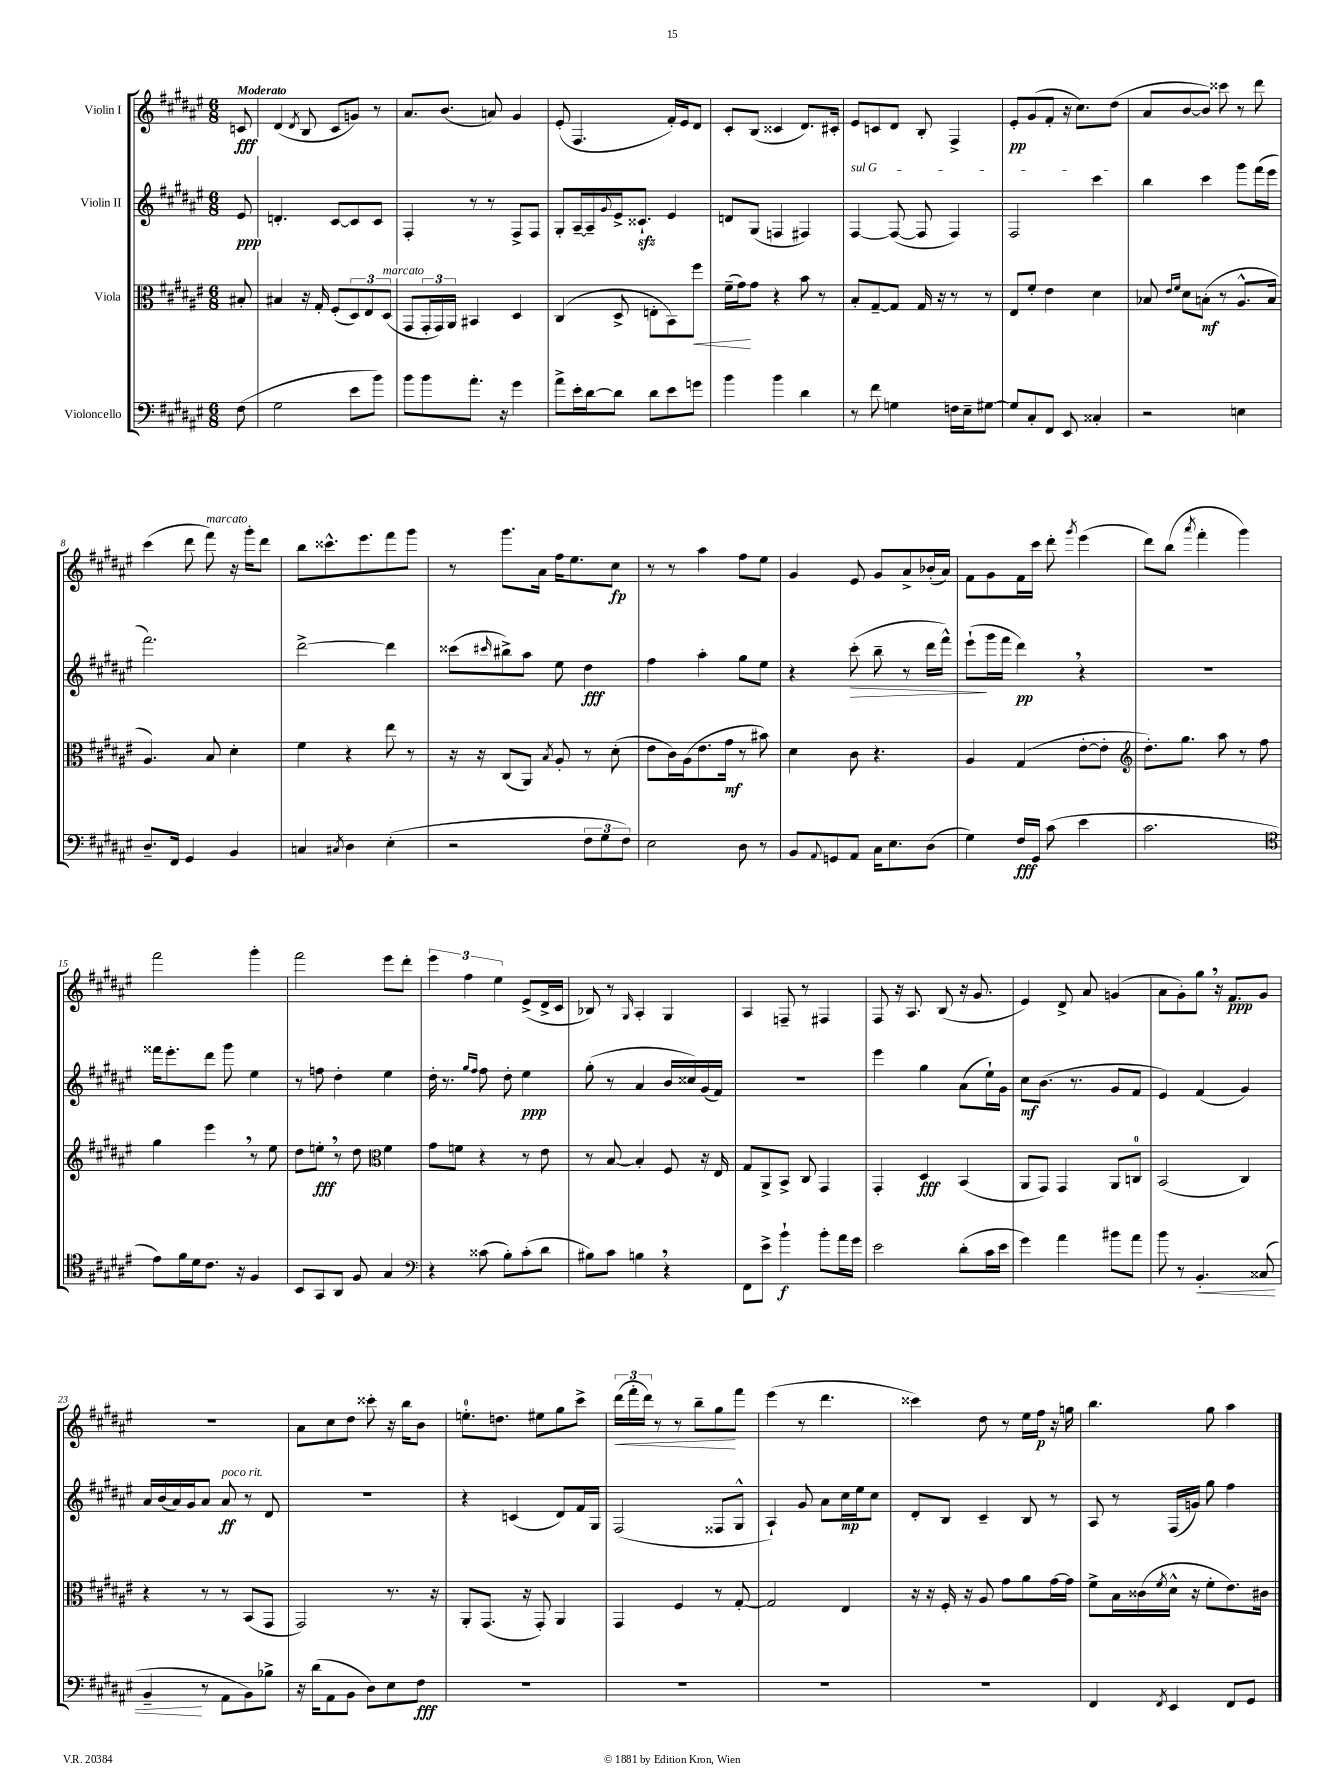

**kern	**dynam	**kern	**dynam	**kern	**dynam	**kern	**dynam
*part4	*part4	*part3	*part3	*part2	*part2	*part1	*part1
*staff4	*staff4	*staff3	*staff3	*staff2	*staff2	*staff1	*staff1
*I"Violoncello	*	*I"Viola	*	*I"Violin II	*	*I"Violin I	*
*clefF4	*	*clefC3	*	*clefG2	*	*clefG2	*
*k[f#c#g#d#a#e#]	*	*k[f#c#g#d#a#e#]	*	*k[f#c#g#d#a#e#]	*	*k[f#c#g#d#a#e#]	*
*M6/8	*	*M6/8	*	*M6/8	*	*M6/8	*
=	=	=	=	=	=	=	=
!	!	!	!	!	!	!LO:TX:a:B:t=Moderato	!
(8F#\	.	8B#X'/	.	8e#/	ppp	8cn/	fff
=1	=1	=1	=1	=1	=1	=1	=1
2G#\	.	4B#X/	.	4.dn'/	.	(4d#/	.
.	.	.	.	.	.	8qd#/	.
.	.	16r	.	.	.	8B/	.
.	.	16G#'/	.	.	.	.	.
.	.	(8F#'/L	.	[8c#/L	.	8c#/L	.
8e#\L	.	12D#/)	.	8c#/]	.	8gn/J)	.
.	.	12E#/	.	.	.	.	.
8b\J)	.	.	.	8c#/J	.	8r	.
!	!	!LO:TX:a:i:t=marcato	!	!	!	!	!
.	.	(12D#/J	.	.	.	.	.
=2	=2	=2	=2	=2	=2	=2	=2
8b\L	.	8GG#/L	.	4F#'/	.	8.a#/L	.
8b\	.	24GG#'/L	.	.	.	.	.
.	.	24GG#/)	.	.	.	.	.
.	.	.	.	.	.	(8.b/J	.
.	.	24AA#/JJ	.	.	.	.	.
8.a#'\J	.	4BB#X/	.	8r	.	.	.
.	.	.	.	8r	.	8an/)	.
16r	.	.	.	.	.	.	.
4g#\	.	4D#/	.	8F#^/L	.	4g#/	.
.	.	.	.	8F#/J	.	.	.
=3	=3	=3	=3	=3	=3	=3	=3
8a#^\L	.	(4C#/	.	8G#'/L	.	(8e#'/	.
16e#'\L	.	.	.	[16A#~/L	.	4.F#/	.
[16d#\J	.	.	.	16A#~/]	.	.	.
.	.	.	.	8qqg#/	.	.	.
8d#\J]	.	8D#^/	.	16e#^/J	.	.	.
.	.	.	.	8.c##Xzz`/J	.	.	.
8d#\L	.	8En'\L	.	.	.	.	.
8e#\	.	8BB\)	.	4e#/	.	16f#'/LL)	.
.	.	.	.	.	.	16e#/J	.
!	!	!	!LO:HP:b	!	!	!	!
8gn\J	.	8ff#\J	<	.	.	8d#/J	.
=4	=4	=4	=4	=4	=4	=4	=4
4b\	.	(16f#~\LL	.	8dn/L	.	8c#'/L	.
.	.	16g#\J)	.	.	.	.	.
.	.	8g#\J	[	(8G#/J	.	(8B/J	.
4b\	.	4r	.	4Fn/	.	4c##X/	.
4d#\	.	8b\	.	4F#X/)	.	8.d#/L)	.
.	.	8r	.	.	.	.	.
.	.	.	.	.	.	16c#X'/Jk	.
=5	=5	=5	=5	=5	=5	=5	=5
!	!	!	!	!LO:TX:a:i:t=sul G	!	!	!
8r	.	8B'/L	.	[4F#/	.	8e#/L	.
8f#\	.	[8G#~/	.	.	.	8cn/	.
4Gn\	.	8G#/J]	.	(8F#/_	.	8d#/J	.
.	.	16G#/	.	8F#/]	.	8B'/	.
.	.	16r	.	.	.	.	.
16Fn\LL	.	8r	.	4F#/)	.	4F#^/	.
16E#~\J	.	.	.	.	.	.	.
[8G#X\J	.	8r	.	.	.	.	.
=6	=6	=6	=6	=6	=6	=6	=6
8G#/L]	.	8E#/L	.	2F#/	.	8e#'/L	pp
8C#'/	.	8f#'/J	.	.	.	(8g#/	.
8FF#/J	.	4e#\	.	.	.	8f#'/J	.
8EE#/	.	.	.	.	.	16r	.
.	.	.	.	.	.	8.cc#\L)	.
4C##X'/	.	4d#\	.	4ccc#\	.	.	.
.	.	.	.	.	.	(8dd#\J	.
=7	=7	=7	=7	=7	=7	=7	=7
2r	.	8B-X/	.	4bb\	.	8a#/L	.
.	.	16qqe#/LL	.	.	.	.	.
.	.	16qqf#/JJ	.	.	.	.	.
.	.	8d#\L	.	.	.	[8b/	.
.	.	(8Bn'\J	mf	4ccc#\	.	8b/J])	.
.	.	8r	.	.	.	8ccc##X\	.
4En\	.	8.A#^^/L	.	8ggg#\L	.	8r	.
.	.	.	.	(16fff#\L	.	8ddd#\	.
.	.	16B/Jk	.	16eee#\JJ	.	.	.
!!LO:LB:g=z
=8	=8	=8	=8	=8	=8	=8	=8
8.D#~/L	.	4.A#/)	.	2.fff#\)	.	(4ccc#\	.
16FF#/Jk	.	.	.	.	.	.	.
4GG#/	.	.	.	.	.	8ddd#\	.
!	!	!	!	!	!	!LO:TX:a:i:t=marcato	!
.	.	8B/	.	.	.	8fff#\)	.
4BB/	.	4d#'\	.	.	.	16r	.
.	.	.	.	.	.	16ggg#'\KL	.
.	.	.	.	.	.	8ddd#\J	.
=9	=9	=9	=9	=9	=9	=9	=9
4Cn/	.	4f#\	.	[2ddd#^\	.	8bb\L	.
.	.	.	.	.	.	8.ccc##X^^\	.
8qC#X/	.	.	.	.	.	.	.
4D#\	.	4r	.	.	.	.	.
.	.	.	.	.	.	8.eee#\	.
(4E#'\	.	8ee#\	.	4ddd#\]	.	8fff#\	.
.	.	8r	.	.	.	8ggg#\J	.
=10	=10	=10	=10	=10	=10	=10	=10
2r	.	16r	.	(8ccc##X\L	.	8r	.
.	.	16r	.	.	.	.	.
.	.	.	.	16qqccc#X/	.	.	.
.	.	(8C#/L	.	8bb#X^\)	.	8.ggg#\L	.
.	.	8AA#/J)	.	8aa#\J	.	.	.
.	.	.	.	.	.	16a#\Jk	.
.	.	8qB/	.	.	.	.	.
.	.	8A#'/	.	8ee#\	.	16ff#\KL	.
.	.	.	.	.	.	8.ee#\	.
12F#\L	.	8r	.	4dd#\	fff	.	.
12G#\	.	.	.	.	.	.	.
.	.	(8d#'\	.	.	.	8cc#\J	fp
12F#\J)	.	.	.	.	.	.	.
=11	=11	=11	=11	=11	=11	=11	=11
2E#\	.	8e#\L	.	4ff#\	.	8r	.
.	.	16c#\L)	.	.	.	8r	.
.	.	(16A#\J	.	.	.	.	.
.	.	8.e#\	.	4aa#'\	.	4aa#\	.
.	.	16g#\Jk	mf	.	.	.	.
8D#\	.	8r	.	8gg#\L	.	8ff#\L	.
8r	.	8b#X\)	.	8ee#\J	.	8ee#\J	.
=12	=12	=12	=12	=12	=12	=12	=12
8BB/L	.	4d#\	.	4r	.	4g#/	.
8qqAA#/	.	.	.	.	.	.	.
8GGn/	.	.	.	.	.	.	.
!	!	!	!	!	!LO:HP:b	!	!
8AA#/J	.	8c#\	.	(8ccc#'\	>	8e#/	.
16C#\KL	.	4.r	.	8bb~\	.	8g#/L	.
8.E#\	.	.	.	.	.	.	.
.	.	.	.	8r	.	8a#^/	.
(8D#\J	.	.	.	16ddd#\LL	.	(16b-X'/L	.
.	.	.	.	16fff#^^\JJ)	.	16a#/JJ)	.
=13	=13	=13	=13	=13	=13	=13	=13
4G#\)	.	4A#/	.	(8eee#`\L	.	8f#\L	.
.	.	.	.	16ggg#\L	]	8g#\	.
.	.	.	.	16fff#\JJ	.	.	.
16F#/LL	fff	(4G#/	.	4ddd#,\)	pp	16f#\L	.
16GG#/JJ	.	.	.	.	.	16ccc#\JJ	.
(8c#\	.	.	.	.	.	8ddd#'\	.
.	.	.	.	.	.	8qggg#/	.
4e#\	.	[8e#'\L	.	4r	.	(4eee#\	.
.	.	8e#'\J]	.	.	.	.	.
=14	=14	=14	=14	=14	=14	=14	=14
*	*	*clefG2	*	*	*	*	*
2.c#\	.	8.dd#'\L)	.	2.r	.	8ddd#\L)	.
.	.	.	.	.	.	(8bb\J	.
.	.	8.gg#\J	.	.	.	.	.
.	.	.	.	.	.	8qaaa#/	.
.	.	.	.	.	.	4fff#'\	.
.	.	8aa#\	.	.	.	.	.
.	.	8r	.	.	.	4ggg#\)	.
.	.	8ff#\	.	.	.	.	.
!!LO:LB:g=z
=15	=15	=15	=15	=15	=15	=15	=15
*clefC4	*	*	*	*	*	*	*
8e#\L)	.	4gg#\	.	16fff##X\KL	.	2fff#\	.
.	.	.	.	8.eee#'\	.	.	.
16f#\L	.	.	.	.	.	.	.
16d#\J	.	.	.	.	.	.	.
8.c#\J	.	4eee#,\	.	8ddd#\J	.	.	.
.	.	.	.	8ggg#\	.	.	.
16r	.	.	.	.	.	.	.
4F#/	.	8r	.	4ee#\	.	4ggg#'\	.
.	.	8ee#\	.	.	.	.	.
=16	=16	=16	=16	=16	=16	=16	=16
8BB/L	.	8dd#\L	.	8r	.	2fff#\	.
8GG#/	.	8een',\J	fff	8ffn\	.	.	.
8AA#/J	.	8r	.	4dd#'\	.	.	.
8F#/	.	8dd#\	.	.	.	.	.
*	*	*clefC3	*	*	*	*	*
4G#/	.	4f#\	.	4ee#\	.	8eee#\L	.
.	.	.	.	.	.	8ddd#'\J	.
=17	=17	=17	=17	=17	=17	=17	=17
*clefF4	*	*	*	*	*	*	*
4r	.	8g#\L	.	16dd#'\	.	6eee#\	.
.	.	.	.	8.r	.	.	.
.	.	8fn\J	.	.	.	.	.
.	.	.	.	.	.	6ff#\	.
.	.	.	.	16qqgg#/LL	.	.	.
.	.	.	.	16qqff#/JJ	.	.	.
(8c##X\	.	4r	.	8ff#\	.	.	.
.	.	.	.	.	.	6ee#\	.
8B'\L)	.	.	.	8dd#'\	.	.	.
(8c##'\	.	8r	.	4ee#\	ppp	(8e#^/L	.
8d#\J	.	8e#\	.	.	.	16d#^/L	.
.	.	.	.	.	.	16c#/JJ	.
=18	=18	=18	=18	=18	=18	=18	=18
8B#X\L)	.	8r	.	(8gg#'\	.	8B-X/)	.
8c#\J	.	[8B/	.	8r	.	8r	.
.	.	.	.	.	.	16qqG#/	.
4Bn,\	.	4B'/]	.	4a#/	.	4A#'/	.
4r	.	8F#/	.	16b/LL	.	4G#/	.
.	.	.	.	16cc##X/)	.	.	.
.	.	16r	.	(16g#/	.	.	.
.	.	16E#/	.	16f#/JJ)	.	.	.
=19	=19	=19	=19	=19	=19	=19	=19
8FF#\L	.	8G#/L	.	2.r	.	4A#/	.
8e#^\J	.	8AA#^/	.	.	.	.	.
4b`\	f	8BB^/J	.	.	.	8Fn~/	.
.	.	8C#/	.	.	.	8r	.
8b'\L	.	4GG#/	.	.	.	4F#X/	.
16a#\L	.	.	.	.	.	.	.
16g#\JJ	.	.	.	.	.	.	.
=20	=20	=20	=20	=20	=20	=20	=20
2e#\	.	4GG#'/	.	4eee#\	.	8F#/	.
.	.	.	.	.	.	16r	.
.	.	.	.	.	.	8.A#/	.
.	.	4D#/	fff	4gg#\	.	.	.
.	.	.	.	.	.	(8B/	.
(8d#'\L	.	(4BB/	.	(8a#\L	.	16r	.
.	.	.	.	.	.	8.g#/	.
16c#\L	.	.	.	16ee#`\L)	.	.	.
16e#\JJ	.	.	.	16g#\JJ	.	.	.
=21	=21	=21	=21	=21	=21	=21	=21
4g#\)	.	8AA#/L	.	8cc#\L	mf	4e#/)	.
.	.	8GG#/J)	.	(8.b\J	.	.	.
4a#\	.	4GG#/	.	.	.	8d#^/	.
.	.	.	.	8.r	.	.	.
.	.	.	.	.	.	8a#/	.
8b#X\L	.	8AA#/L	.	8g#/L	.	(4gn/	.
8a#\J	.	8Cn/J	.	8f#/J	.	.	.
=22	=22	=22	=22	=22	=22	=22	=22
8b\	.	(2BB/	.	4e#/)	.	8a#\L	.
8r	.	.	.	.	.	8g#'\)	.
!	!LO:HP:b	!	!	!	!	!	!
4.BB'/	<	.	.	(4f#/	.	8gg#,\J	.
.	.	.	.	.	.	16r	.
.	.	.	.	.	.	8.f#/L	ppp
.	.	4C#/)	.	4g#/)	.	.	.
(8C##X/	.	.	.	.	.	8g#/J	.
!!LO:LB:g=z
=23	=23	=23	=23	=23	=23	=23	=23
4BB~/	.	4r	.	16a#/LL	.	2.r	.
.	.	.	.	(16b/	.	.	.
.	.	.	.	16a#/)	.	.	.
.	.	.	.	16g#/J	.	.	.
8r	[	8r	.	8a#/J	.	.	.
!	!	!	!	!LO:TX:a:i:t=poco rit.	!	!	!
8AA#\L	.	8r	.	8a#/	ff	.	.
8BB\)	.	(8BB/L	.	8r	.	.	.
8B-X^\J	.	8GG#/J	.	8d#/	.	.	.
=24	=24	=24	=24	=24	=24	=24	=24
16r	.	2GG#/)	.	2.r	.	8a#\L	.
(16d#\KL	.	.	.	.	.	.	.
8AA#\	.	.	.	.	.	8cc#\	.
8BB\J	.	.	.	.	.	8dd#\J	.
8D#\L)	.	.	.	.	.	8ccc##X'\	.
8E#\	.	8.r	.	.	.	16r	.
.	.	.	.	.	.	16bb\KL	.
8F#\J	fff	.	.	.	.	8b\J	.
.	.	16r	.	.	.	.	.
=25	=25	=25	=25	=25	=25	=25	=25
2.r	.	8AA#'/L	.	4r	.	8.een'\L	.
.	.	(8.GG#/J	.	.	.	.	.
.	.	.	.	.	.	8.ddn\J	.
.	.	.	.	(4cn/	.	.	.
.	.	16r	.	.	.	.	.
.	.	8GG#'/)	.	.	.	8ee#X\L	.
.	.	4AA#/	.	8d#/L)	.	8gg#\	.
.	.	.	.	16f#/L	.	8ccc#^\J	.
.	.	.	.	16G#/JJ	.	.	.
=26	=26	=26	=26	=26	=26	=26	=26
!	!	!	!	!	!	!	!LO:HP:b
2.r	.	4GG#/	.	(2F#/	.	(24ddd#\LL	<
.	.	.	.	.	.	24fff#'\	.
.	.	.	.	.	.	24ddd#\JJ)	.
.	.	.	.	.	.	8r	.
.	.	4F#/	.	.	.	8r	.
.	.	.	.	.	.	8bb~\L	.
.	.	8r	.	8F##X/L	.	8gg#\	.
.	.	[8G#'/	.	8G#^^/J	.	8fff#\J	[
=27	=27	=27	=27	=27	=27	=27	=27
2.r	.	2G#/]	.	4A#`/)	.	(4eee#\	.
.	.	.	.	8g#/	.	8r	.
.	.	.	.	8a#\L	.	4.ddd#\	.
.	.	4E#/	.	16cc#\L	mp	.	.
.	.	.	.	16ee#\J	.	.	.
.	.	.	.	8cc#\J	.	.	.
=28	=28	=28	=28	=28	=28	=28	=28
2.r	.	16r	.	8d#'/L	.	4ccc##X\)	.
.	.	16r	.	.	.	.	.
.	.	16F#'/	.	8B/J	.	.	.
.	.	16r	.	.	.	.	.
.	.	8A#/	.	4c#~/	.	8dd#\	.
.	.	8g#\L	.	.	.	8r	.
.	.	8a#\	.	8B/	.	16ee#\LL	.
.	.	.	.	.	.	16ff#\JJ	p
.	.	[16g#\L	.	8r	.	16r	.
.	.	16g#\JJ]	.	.	.	16ggn\	.
=29	=29	=29	=29	=29	=29	=29	=29
4FF#/	.	8f#^\L	.	8A#/	.	4.bb\	.
.	.	16B\L	.	8r	.	.	.
.	.	(16c##X\	.	.	.	.	.
8qFF#/	.	8qf#/	.	.	.	.	.
4EE#/	.	16d#^^\JJ	.	(16F#/LL	.	.	.
.	.	16r	.	16gn/JJ)	.	.	.
.	.	8f#'\L	.	8gg#\	.	8gg#\	.
8FF#/L	.	8.e#\)	.	4ff#\	.	4aa#\	.
8GG#/J	.	.	.	.	.	.	.
.	.	16c#X\Jk	.	.	.	.	.
==	==	==	==	==	==	==	==
*-	*-	*-	*-	*-	*-	*-	*-
